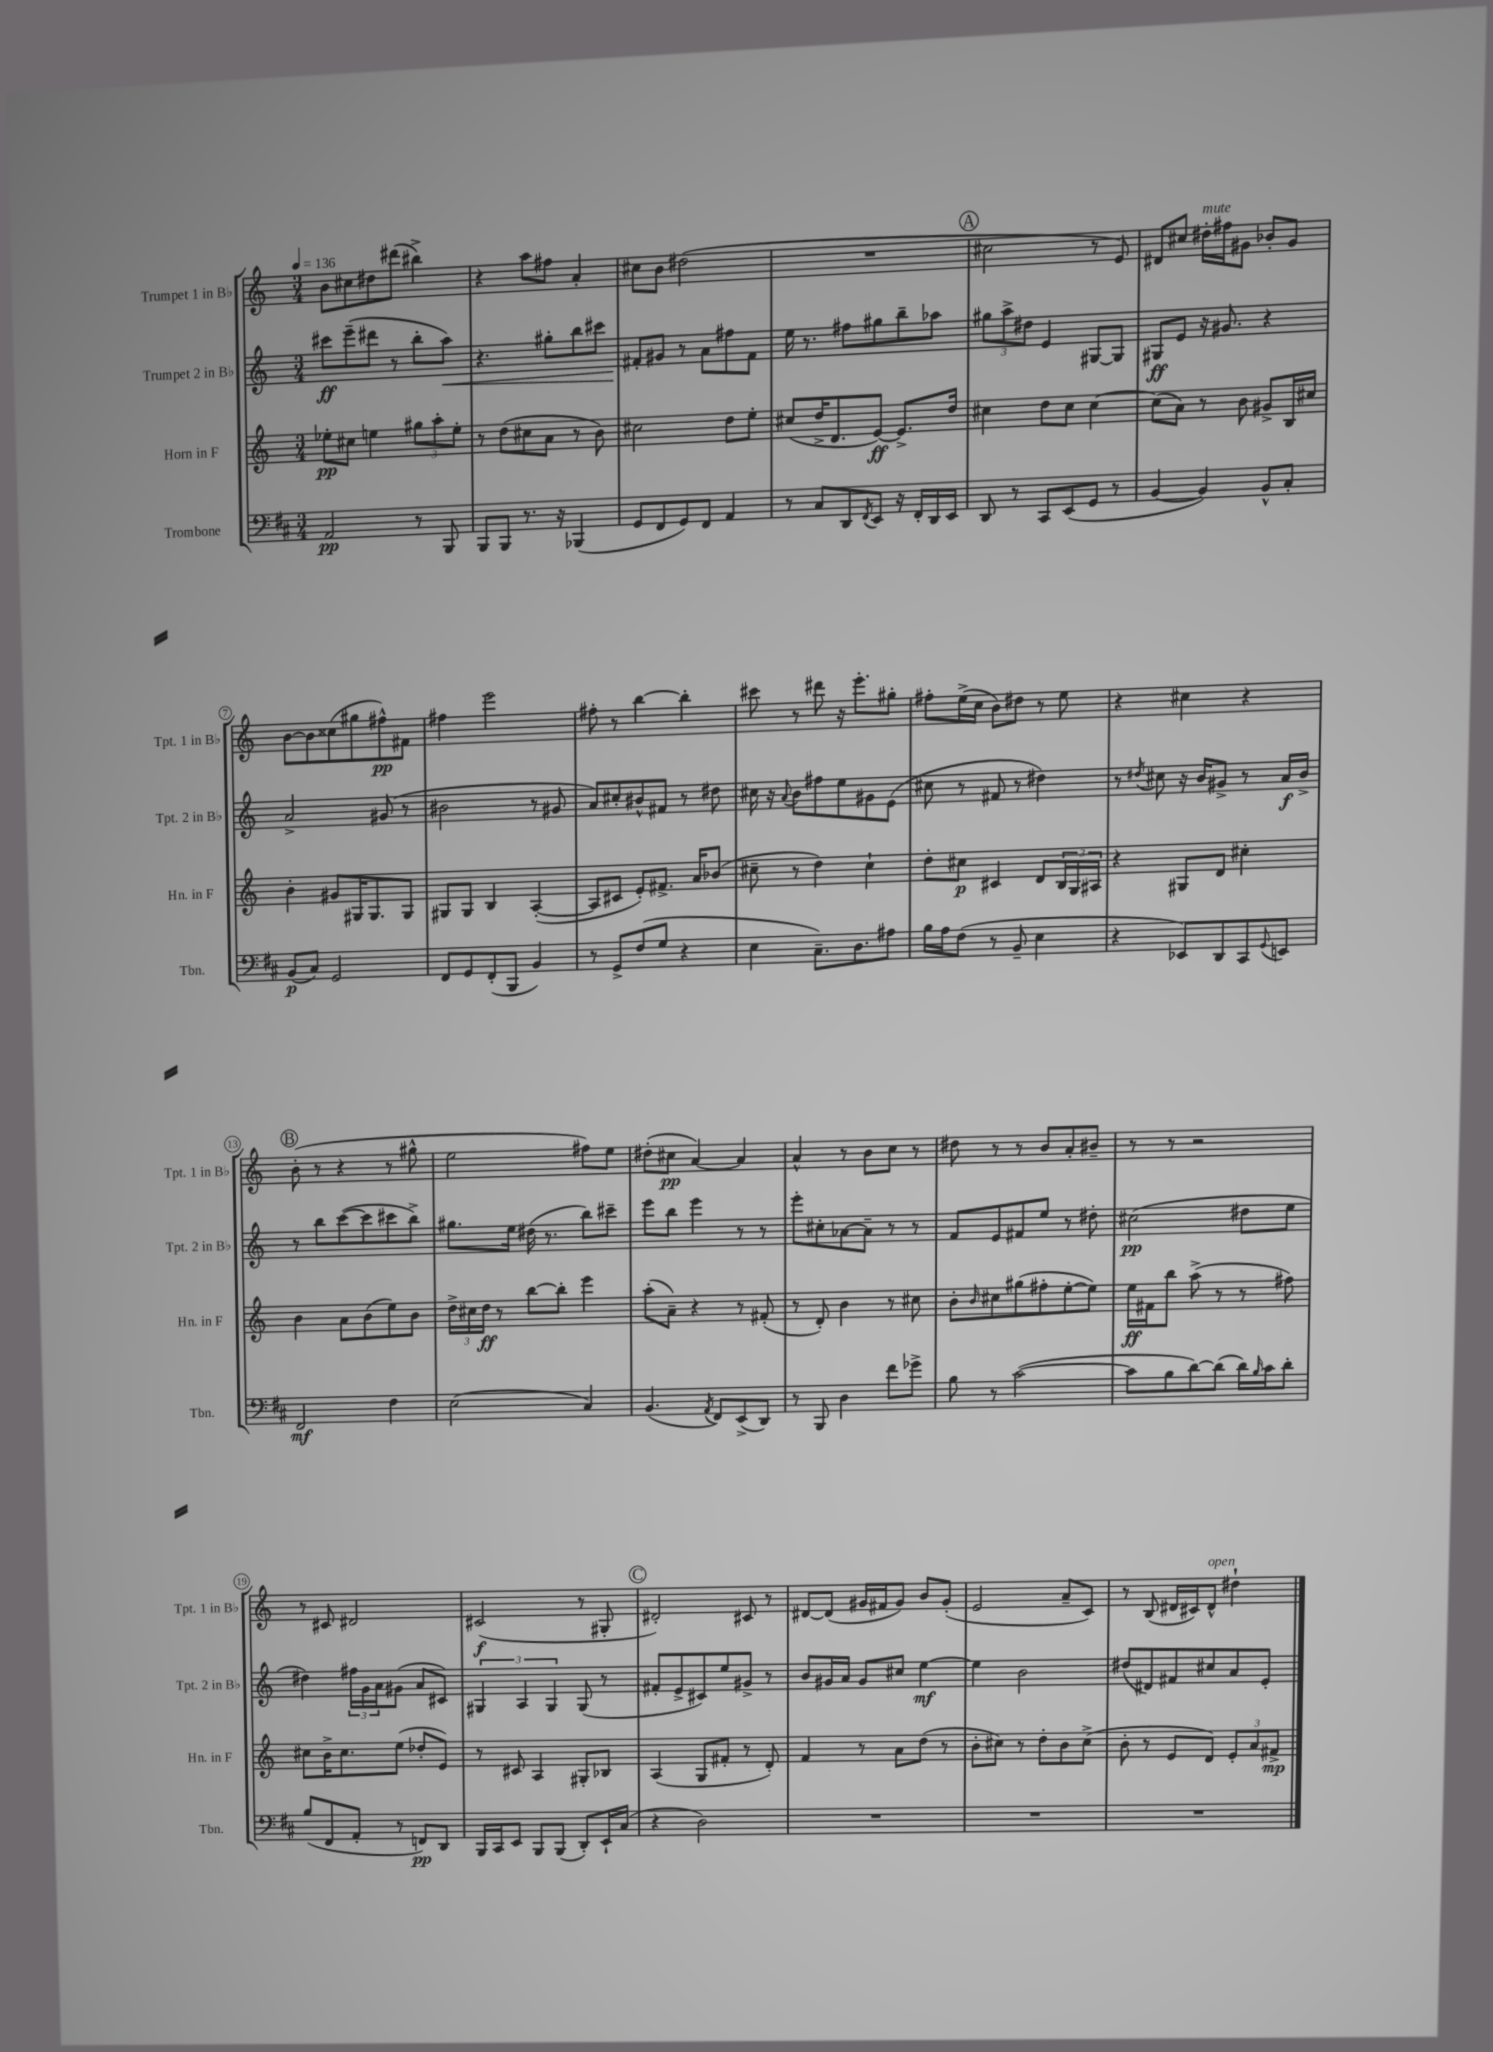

**kern	**kern	**kern	**kern
*staff4	*staff3	*staff2	*staff1
*clefF4	*clefG2	*clefG2	*clefG2
*k[f#c#]	*k[]	*k[]	*k[]
*M3/4	*M3/4	*M3/4	*M3/4
*MM136	*MM136	*MM136	*MM136
2AA	8ee-'	8ccc#	8b
.	8cc#	(8eee~	8cc#
.	4ee	8ddd#	8dd#
.	.	8r	(8ddd#
8r	12gg#	8bb'	4bb#^)
.	12aa'	.	.
8BBB	.	8aa)	.
.	12ee'	.	.
=	=	=	=
8BBB	8r	4.r	4r
8BBB	(8dd	.	.
8.r	8cc#	.	8aa
.	8a	8gg#'	8ff#
16r	.	.	.
(4BBB-	8r	8bb	4a'
.	8b)	8ccc#	.
=	=	=	=
8GG	2cc#	8f#'	8cc#
8FF#	.	8g#	8b
8GG)	.	8r	(2dd#
8FF#	.	8a	.
4AA	8dd	8ff#	.
.	8ee'	8f#	.
=	=	=	=
8r	(8cc#	16ee	2.r
.	.	8.r	.
8C#	16dd^	.	.
.	8.d	.	.
8DD	.	8ff#	.
8qFF#	.	.	.
8EE	[8e)	8gg#	.
16r	8.e^]	8bb~	.
16FF#'	.	.	.
16DD	.	8aa-	.
16EE	16dd	.	.
=	=	=	=
8DD	4cc#	12gg#	2cc#
.	.	12aa^	.
8r	.	.	.
.	.	12dd#	.
8CC#	8dd	4e	.
(8EE	8cc#	.	.
8GG	[4cc#	[8G#	8r
8r	.	8G#]	8e)
=	=	=	=
[4BB	(8cc#]	8G#	8d#
.	8a)	8e	8cc#
4BB])	8r	16r	16dd#'
.	.	8.g#	16ff#
.	8b	.	8g#
8BB^^	8g#^	4r	8b-'
8C#'	16B	.	8g#
.	16cc#	.	.
=	=	=	=
(8BB	4b'	2a^	[8b
8C#)	.	.	8b]
2GG	8g#	.	(8cc##
.	16G#	.	8gg#
.	8.G#	.	.
.	.	(8g#	8ff#^^)
.	8G#	8r	8f#
=	=	=	=
8FF#	8G#	2b#	4ff#
8GG	8G#	.	.
(8FF#'	4B	.	2eee
8BBB	.	.	.
4BB)	([4A'	8r	.
.	.	8g#	.
=	=	=	=
8r	8A]	8a)	8ff#'
8GG^	8c#	8cc#'	8r
(8F#	8e')	8b#^^	[4bb
8G	8.f#^	8f#	.
4r	.	8r	4bb']
.	16a	.	.
.	(8b-	8dd#	.
=	=	=	=
4E	8cc#~	16cc#	8ccc#
.	.	16r	.
.	.	8qqa	.
.	8r	8b	8r
8.C#~)	4dd)	8ff#	8ddd#
.	.	8ee	16r
8.D	.	.	8.eee'
.	4cc#`	8g#	.
8A#	.	(8e	8gg#'
=	=	=	=
16B	8dd'	8cc#	8ff#'
16A	.	.	.
(8F#	8cc#	8r	(16ee^
.	.	.	16cc
8r	4c#	8f#	8b)
8BB~	.	8r	8dd#
4E	8d	4dd#)	8r
.	24B	.	8ee
.	24G	.	.
.	24A#	.	.
=	=	=	=
4r	4r	8r	4r
.	.	8qdd#	.
.	.	8cc#	.
8EE-)	8G#	16r	4cc#
.	.	16b	.
8DD	8d	8g#^	.
8CC#	4cc#'	8r	4r
8qqGG	.	.	.
8EE	.	16a	.
.	.	16b^	.
=	=	=	=
2FF#	4b	8r	(8b'
.	.	8bb	8r
.	8a	([8ccc	4r
.	(8b	8ccc]	.
4F#	8ee)	8ccc#	8r
.	8b	8bb^)	8gg#^^
=	=	=	=
(2E	24dd^	8.gg#	2ee
.	24cc#	.	.
.	24dd	.	.
.	8r	.	.
.	.	16ee	.
.	[8bb	(16dd#	.
.	.	8.r	.
.	8bb']	.	.
4C#)	4eee	8bb)	8ff#)
.	.	8ccc#~	8ee
=	=	=	=
(4.BB	(8aa'	8eee	(8dd#'
.	8a~)	8bb	8cc#
.	4r	4eee	[4a)
8qAA	.	.	.
8FF#)	.	.	.
(8EE^	8r	8r	4a]
8DD)	(8f#'	8r	.
=	=	=	=
8r	8r	8eee'	4a^^
8BBB	8d')	8cc#'	.
4D	4b	[8a-	8r
.	.	8a-~]	8b
8f#	8r	8r	8cc
8g-^	8cc#	8r	8r
=	=	=	=
8B	8b'	8f	8dd#
.	16qqb	.	.
8r	8cc#	8e	8r
([2c#	(8gg#	8f#	8r
.	8ff#'	8ee	8b
.	[8ee'	8r	8a'
.	8ee])	8dd#'	8b#~
=	=	=	=
8c#]	16ee	(2cc#	8r
.	16f#	.	.
8B	8bb	.	8r
[8d)	(8aa^	.	2r
(8d]	8r	.	.
16d)	8r	8dd#	.
16qqB	.	.	.
16c#	.	.	.
8d'	8ff#)	8ee	.
=	=	=	=
(8B	8cc#	4dd#)	8r
8FF#	16b^	.	8c#
.	8.cc#	.	.
8AA'	.	24ff#	2d#
.	.	24g	.
.	.	24a	.
8r	(8ee	(8g#	.
8FF)	8dd-'	8a	.
8DD	8e)	8c#)	.
=	=	=	=
16BBB	8r	6G#	(2c#
16CC#	.	.	.
8EE	8c#	.	.
.	.	6A	.
8BBB	4A	.	.
.	.	6G#	.
(8BBB	.	.	.
8DD')	8G#'	(8G#	8r
16EE`	8B-	8r	8G#'
(16C#	.	.	.
=	=	=	=
4r	(4A	8f#'	2d#')
.	.	8e^	.
2D)	8G	8c#)	.
.	8f#'	8ee	.
.	8r	8g#^	8c#
.	8d')	8r	8r
=	=	=	=
2.r	4f	8b	[8d#
.	.	16g#	(8d#]
.	.	16a	.
.	8r	8g#	16g#
.	.	.	16f#
.	8a	8cc#	8g#)
.	(8dd	[4ee	8b
.	8r	.	(8g#'
=	=	=	=
2.r	8b'	4ee]	2e
.	8cc#)	.	.
.	8r	2b	.
.	8dd'	.	.
.	8b	.	8a~
.	(8cc#^	.	8c)
=	=	=	=
2.r	8b'	(8dd#	8r
.	8r	8d#)	(8B
.	8e	8f#	16d#
.	.	.	16c#)
.	8d)	8cc#	8d#^^
.	12e'	8a	4dd#`
.	12a	.	.
.	.	8e'	.
.	12f#^	.	.
==	==	==	==
*-	*-	*-	*-
